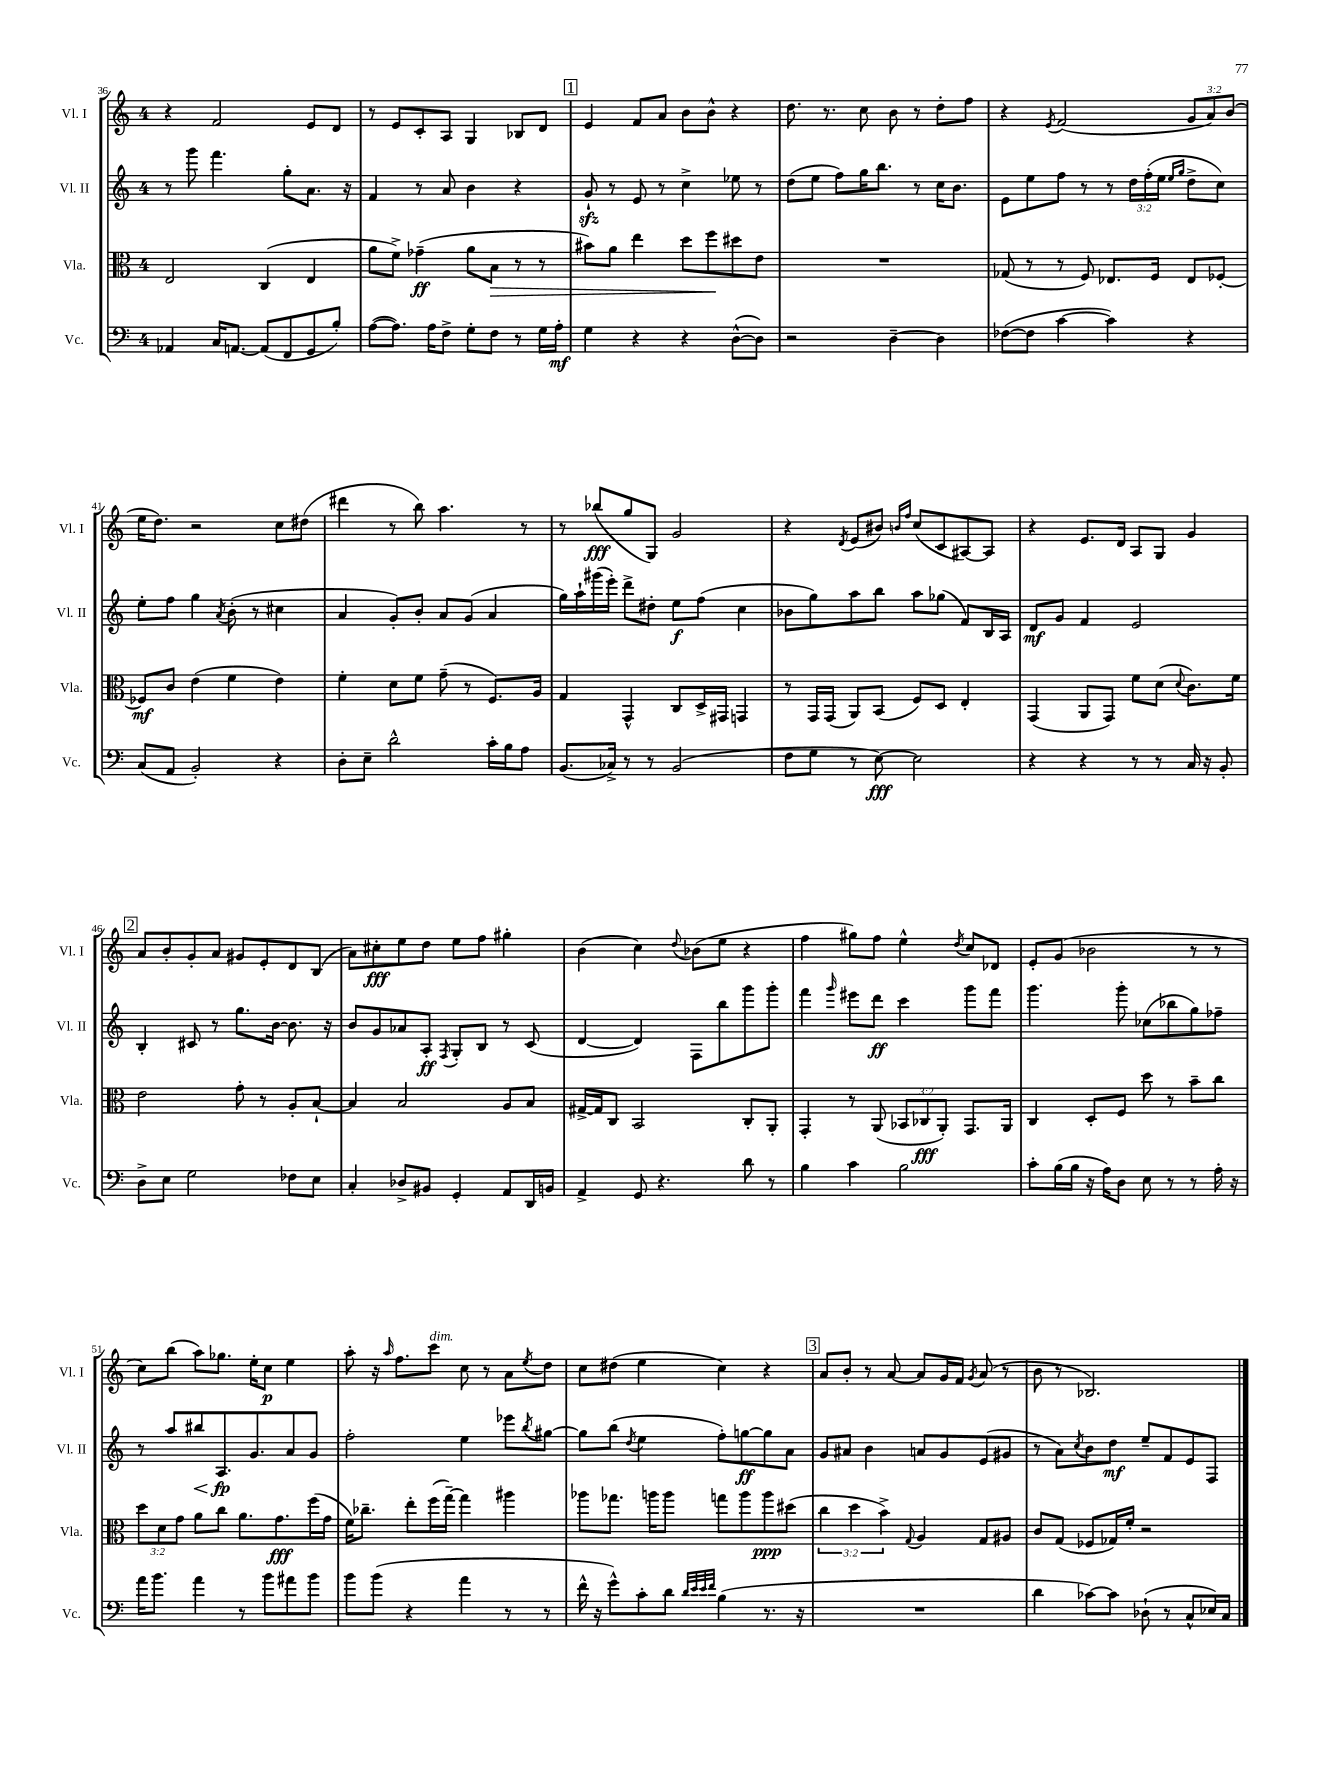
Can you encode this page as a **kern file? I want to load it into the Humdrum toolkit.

**kern	**dynam	**kern	**dynam	**kern	**dynam	**kern	**dynam
*part4	*part4	*part3	*part3	*part2	*part2	*part1	*part1
*staff4	*staff4	*staff3	*staff3	*staff2	*staff2	*staff1	*staff1
*I"Vc.	*	*I"Vla.	*	*I"Vl. II	*	*I"Vl. I	*
*I'Vc.	*	*I'Vla.	*	*I'Vl. II	*	*I'Vl. I	*
*clefF4	*	*clefC3	*	*clefG2	*	*clefG2	*
*k[]	*	*k[]	*	*k[]	*	*k[]	*
*M4/4	*	*M4/4	*	*M4/4	*	*M4/4	*
=36	=36	=36	=36	=36	=36	=36	=36
4AA-X/	.	2E/	.	8r	.	4r	.
.	.	.	.	8ggg\	.	.	.
16C/KL	.	.	.	4.fff\	.	2f/	.
[8.AAn/J	.	.	.	.	.	.	.
(8AA/L]	.	(4C/	.	.	.	.	.
8FF/	.	.	.	8gg'\L	.	.	.
8GG/	.	4E/	.	8.a\J	.	8e/L	.
8B'/J)	.	.	.	.	.	8d/J	.
.	.	.	.	16r	.	.	.
=37	=37	=37	=37	=37	=37	=37	=37
([8A\L	.	8a\L	.	4f/	.	8r	.
8.A\J])	.	8f^\J)	.	.	.	8e/L	.
.	.	(4g-X~\	ff	8r	.	8c'/	.
16A\KL	.	.	.	.	.	.	.
8F^\J	.	.	.	8a/	.	8A/J	.
8G'\L	.	8a\L	.	4b\	.	4G/	.
!	!	!	!LO:HP:b	!	!	!	!
8F\J	.	8B\J	>	.	.	.	.
8r	.	8r	.	4r	.	8B-X/L	.
16G\LL	.	8r	.	.	.	8d/J	.
16A'\JJ	mf	.	.	.	.	.	.
!!LO:REH:place=s1:t=1
=38	=38	=38	=38	=38	=38	=38	=38
4G\	.	8b#X\L)	.	8gzz`/	.	4e/	.
.	.	8a\J	.	8r	.	.	.
4r	.	4ee\	.	8e/	.	8f/L	.
.	.	.	.	8r	.	8a/J	.
4r	.	8dd\L	.	4cc^\	.	8b\L	.
.	.	8ff\	.	.	.	8b^^\J	.
([8D^^\L	.	8dd#X\	]	8ee-X\	.	4r	.
8D\J])	.	8e\J	.	8r	.	.	.
=39	=39	=39	=39	=39	=39	=39	=39
2r	.	1r	.	(8dd\L	.	8.dd\	.
.	.	.	.	8ee\J	.	.	.
.	.	.	.	.	.	8.r	.
.	.	.	.	8ff\L)	.	.	.
.	.	.	.	16gg\K	.	8cc\	.
.	.	.	.	8.bb\J	.	.	.
[4D~\	.	.	.	.	.	8b\	.
.	.	.	.	8r	.	8r	.
4D\]	.	.	.	16cc\KL	.	8dd'\L	.
.	.	.	.	8.b\J	.	.	.
.	.	.	.	.	.	8ff\J	.
=40	=40	=40	=40	=40	=40	=40	=40
([8F-X\L	.	(8G-X/	.	8e\L	.	4r	.
8F-\J]	.	8r	.	8ee\	.	.	.
.	.	.	.	.	.	8qe/	.
[4c\	.	8r	.	8ff\J	.	(2f/	.
.	.	8F/)	.	8r	.	.	.
4c\])	.	8.E-X/L	.	8r	.	.	.
.	.	.	.	24dd\LL	.	.	.
.	.	.	.	(24ff'\	.	.	.
.	.	16F/Jk	.	.	.	.	.
.	.	.	.	24ee\JJ	.	.	.
.	.	.	.	16qqee/LL	.	.	.
.	.	.	.	16qqgg/JJ	.	.	.
4r	.	8E-/L	.	8dd^\L	.	12g/L	.
.	.	.	.	.	.	12a/)	.
.	.	[8F-X'/J	.	8cc\J)	.	.	.
.	.	.	.	.	.	(12b/J	.
!!LO:LB:g=z
=41	=41	=41	=41	=41	=41	=41	=41
(8C/L	.	8F-X/L]	mf	8ee'\L	.	16ee\KL	.
.	.	.	.	.	.	8.dd\J)	.
8AA/J	.	8c/J	.	8ff\J	.	.	.
2BB'/)	.	(4e\	.	4gg\	.	2r	.
.	.	.	.	8qa/	.	.	.
.	.	4f\	.	(8b'\	.	.	.
.	.	.	.	8r	.	.	.
4r	.	4e\)	.	4cc#X\	.	8cc\L	.
.	.	.	.	.	.	(8dd#X\J	.
=42	=42	=42	=42	=42	=42	=42	=42
8D'\L	.	4f'\	.	4a/	.	4ddd#X\	.
8E~\J	.	.	.	.	.	.	.
2d^^\	.	8d\L	.	8g'/L)	.	8r	.
.	.	8f\J	.	8b'/J	.	8bb\)	.
.	.	(8g~\	.	8a/L	.	4.aa\	.
.	.	8r	.	(8g/J	.	.	.
16c'\LL	.	8.F/L)	.	4a/	.	.	.
16B\J	.	.	.	.	.	.	.
8A\J	.	.	.	.	.	8r	.
.	.	16A/Jk	.	.	.	.	.
=43	=43	=43	=43	=43	=43	=43	=43
(8.BB/L	.	4G/	.	16gg\LL)	.	8r	.
.	.	.	.	16aa`\	.	.	.
.	.	.	.	(16ggg#X\	.	(8bb-X/L	fff
16C-X^/Jk)	.	.	.	16eee'\JJ)	.	.	.
8r	.	4GG^^/	.	8ddd^\L	.	8gg/	.
8r	.	.	.	8dd#X'\J	.	8G/J)	.
(2BB/	.	8C/L	.	8ee\L	f	2g/	.
.	.	16D^/L	.	(8ff\J	.	.	.
.	.	16GG#X/JJ	.	.	.	.	.
.	.	4GGn/	.	4cc\	.	.	.
=44	=44	=44	=44	=44	=44	=44	=44
8F\L	.	8r	.	8b-X\L	.	4r	.
8G\J	.	16GG/LL	.	8gg\)	.	.	.
.	.	(16GG/JJ	.	.	.	.	.
.	.	.	.	.	.	8qd/	.
8r	.	8AA/L)	.	8aa\	.	(8e/L	.
[8E\)	fff	(8BB/J	.	8bb\J	.	8b#X/J)	.
.	.	.	.	.	.	16qqbn/LL	.
.	.	.	.	.	.	16qqff/JJ	.
2E\]	.	8F/L)	.	8aa\L	.	(8cc/L	.
.	.	8D/J	.	(8gg-X\J	.	8c/	.
.	.	4E'/	.	8f/L)	.	[8A#X/)	.
.	.	.	.	16B/L	.	8A#/J]	.
.	.	.	.	16A/JJ	.	.	.
=45	=45	=45	=45	=45	=45	=45	=45
4r	.	(4GG/	.	8d/L	mf	4r	.
.	.	.	.	8g/J	.	.	.
4r	.	8AA/L	.	4f/	.	8.e/L	.
.	.	8GG/J)	.	.	.	.	.
.	.	.	.	.	.	16d/Jk	.
8r	.	8f\L	.	2e/	.	8A/L	.
8r	.	(8d\J	.	.	.	8G/J	.
.	.	8qqd/	.	.	.	.	.
16C/	.	8.c\L)	.	.	.	4g/	.
16r	.	.	.	.	.	.	.
8BB'/	.	.	.	.	.	.	.
.	.	16f\Jk	.	.	.	.	.
!!LO:LB:g=z
!!LO:REH:place=s1:t=2
=46	=46	=46	=46	=46	=46	=46	=46
8D^\L	.	2e\	.	4B'/	.	8a/L	.
8E\J	.	.	.	.	.	8b'/	.
2G\	.	.	.	8c#X/	.	8g'/	.
.	.	.	.	8r	.	8a/J	.
.	.	8g'\	.	8.gg\L	.	8g#X/L	.
.	.	8r	.	.	.	8e'/	.
.	.	.	.	[16b\Jk	.	.	.
8F-X\L	.	8A'/L	.	8.b\]	.	8d/	.
8E\J	.	[8B`/J	.	.	.	(8B/J	.
.	.	.	.	16r	.	.	.
=47	=47	=47	=47	=47	=47	=47	=47
4C'/	.	4B/]	.	8b/L	.	8a\L)	.
.	.	.	.	8g/	.	8cc#X'\	fff
8D-X^/L	.	2B/	.	8a-X/	.	8ee\	.
8BB#X/J	.	.	.	8A'/J	ff	8dd\J	.
.	.	.	.	8qF/	.	.	.
4GG'/	.	.	.	8G'/L	.	8ee\L	.
.	.	.	.	8B/J	.	8ff\J	.
8AA/L	.	8A/L	.	8r	.	4gg#X'\	.
16DD/L	.	8B/J	.	(8c/	.	.	.
16BBn/JJ	.	.	.	.	.	.	.
=48	=48	=48	=48	=48	=48	=48	=48
4AA^/	.	[16G#X^/LL	.	[4d/	.	(4b\	.
.	.	16G#/J]	.	.	.	.	.
.	.	8C/J	.	.	.	.	.
8GG/	.	2BB/	.	4d/])	.	4cc\)	.
4.r	.	.	.	.	.	.	.
.	.	.	.	.	.	8qqdd/	.
.	.	.	.	8F\L	.	(8b-X\L	.
.	.	.	.	8bb\	.	8ee\J	.
8d\	.	8C'/L	.	8ggg\	.	4r	.
8r	.	8AA'/J	.	8ggg'\J	.	.	.
=49	=49	=49	=49	=49	=49	=49	=49
4B\	.	4GG'/	.	4fff\	.	4ff\	.
.	.	.	.	16qqggg/	.	.	.
4c\	.	8r	.	8eee#X\L	.	8gg#X\L)	.
.	.	(8AA/	.	8ddd\J	ff	8ff\J	.
2B\	.	12BB-X/L	.	4ccc\	.	4ee^^\	.
.	.	12C-X/	fff	.	.	.	.
.	.	12AA'/J)	.	.	.	.	.
.	.	.	.	.	.	8qdd/	.
.	.	8.GG/L	.	8ggg\L	.	8cc/L	.
.	.	.	.	8fff\J	.	8d-X/J	.
.	.	16AA/Jk	.	.	.	.	.
=50	=50	=50	=50	=50	=50	=50	=50
8c'\L	.	4C/	.	4.ggg\	.	8e'/L	.
(16B\L	.	.	.	.	.	(8g/J	.
16B\JJ	.	.	.	.	.	.	.
16r	.	8D'/L	.	.	.	2b-X\	.
16A\KL)	.	.	.	.	.	.	.
8D\J	.	8F/J	.	8ggg'\	.	.	.
8E\	.	8dd\	.	(8cc-X\L	.	.	.
8r	.	8r	.	8bb-X\	.	.	.
8r	.	8b~\L	.	8gg\)	.	8r	.
16A'\	.	8cc\J	.	8ff-X~\J	.	8r	.
16r	.	.	.	.	.	.	.
!!LO:LB:g=z
=51	=51	=51	=51	=51	=51	=51	=51
16a\KL	.	12dd\L	.	8r	.	8cc\L)	.
8.b\J	.	.	.	.	.	.	.
.	.	12d\	.	.	.	.	.
.	.	.	.	8aa/L	.	(8bb\J	.
.	.	12g\J	.	.	.	.	.
!	!	!	!	!	!LO:HP:b	!	!
4a\	.	8a\L	.	8bb#X/	<	8aa\L)	.
.	.	8cc\J	.	8.A/	fp	8.gg-X\J	.
8r	.	8.a\L	.	.	.	.	.
.	.	.	.	8.g/	[	16ee'\KL	.
8b\L	.	.	.	.	.	8cc\J	p
.	.	8.g\	fff	.	.	.	.
8a#X\	.	.	.	8a/	.	4ee\	.
8b\J	.	(16ff\L	.	8g/J	.	.	.
.	.	16g\JJ	.	.	.	.	.
=52	=52	=52	=52	=52	=52	=52	=52
8b\L	.	16f\KL)	.	2ff'\	.	8aa'\	.
.	.	8.cc-X~\J	.	.	.	.	.
(8b\J	.	.	.	.	.	16r	.
.	.	.	.	.	.	16qqaa/	.
.	.	.	.	.	.	8.ff\L	.
4r	.	8ee'\L	.	.	.	.	.
!	!	!	!	!	!	!LO:TX:a:i:t=dim.	!
.	.	(16ff\L	.	.	.	8ccc\J	.
.	.	[16gg~\JJ)	.	.	.	.	.
4a\	.	4gg\]	.	4ee\	.	8cc\	.
.	.	.	.	.	.	8r	.
8r	.	4aa#X\	.	8eee-X\L	.	8a\L	.
.	.	.	.	8qbb/	.	8qee/	.
8r	.	.	.	[8gg#X\J	.	8dd\J	.
=53	=53	=53	=53	=53	=53	=53	=53
16f^^\	.	8aa-X\L	.	8gg#\L]	.	8cc\L	.
16r	.	.	.	.	.	.	.
8g^^\L)	.	8.gg-X\J	.	(8bb\J	.	(8dd#X\J	.
.	.	.	.	8qdd/	.	.	.
8c'\	.	.	.	4ee\	.	4ee\	.
.	.	16aan\KL	.	.	.	.	.
8d\J	.	8aa\J	.	.	.	.	.
32qqd/LLL	.	.	.	.	.	.	.
32qqe/	.	.	.	.	.	.	.
32qqe/	.	.	.	.	.	.	.
32qqf/JJJ	.	.	.	.	.	.	.
(4B\	.	8ggn\L	.	8ff'\L)	.	4cc\)	.
.	.	8aa\	.	[8ggn\	ff	.	.
8.r	.	8aa\	ppp	8gg\]	.	4r	.
.	.	(8dd#X\J	.	8a\J	.	.	.
16r	.	.	.	.	.	.	.
!!LO:REH:place=s1:t=3
=54	=54	=54	=54	=54	=54	=54	=54
1r	.	6cc\	.	8g/L	.	8a/L	.
.	.	.	.	8a#X/J	.	8b'/J	.
.	.	6dd\	.	.	.	.	.
.	.	.	.	4b\	.	8r	.
.	.	6b^\)	.	.	.	.	.
.	.	.	.	.	.	[8a/	.
.	.	8qqG/	.	.	.	.	.
.	.	4A/	.	8an/L	.	8a/L]	.
.	.	.	.	8g/	.	16g/L	.
.	.	.	.	.	.	16f/JJ	.
.	.	.	.	.	.	8qg/	.
.	.	8G/L	.	(8e/	.	(8a/	.
.	.	8A#X/J	.	8g#X/J	.	8r	.
=55	=55	=55	=55	=55	=55	=55	=55
4d\	.	8c/L	.	8r	.	8b\	.
.	.	(8G/J	.	8a\L)	.	8r	.
.	.	.	.	8qcc/	.	.	.
[8c-X\L)	.	8F-X/L	.	8b\	.	2.B-X/)	.
8c-\J]	.	16G-X/L)	.	8dd\J	mf	.	.
.	.	16f'/JJ	.	.	.	.	.
(8D-X`\	.	2r	.	8ee~/L	.	.	.
8r	.	.	.	8f/	.	.	.
8C^^/L	.	.	.	8e/	.	.	.
16E-X/L)	.	.	.	8F/J	.	.	.
16C/JJ	.	.	.	.	.	.	.
==	==	==	==	==	==	==	==
*-	*-	*-	*-	*-	*-	*-	*-
